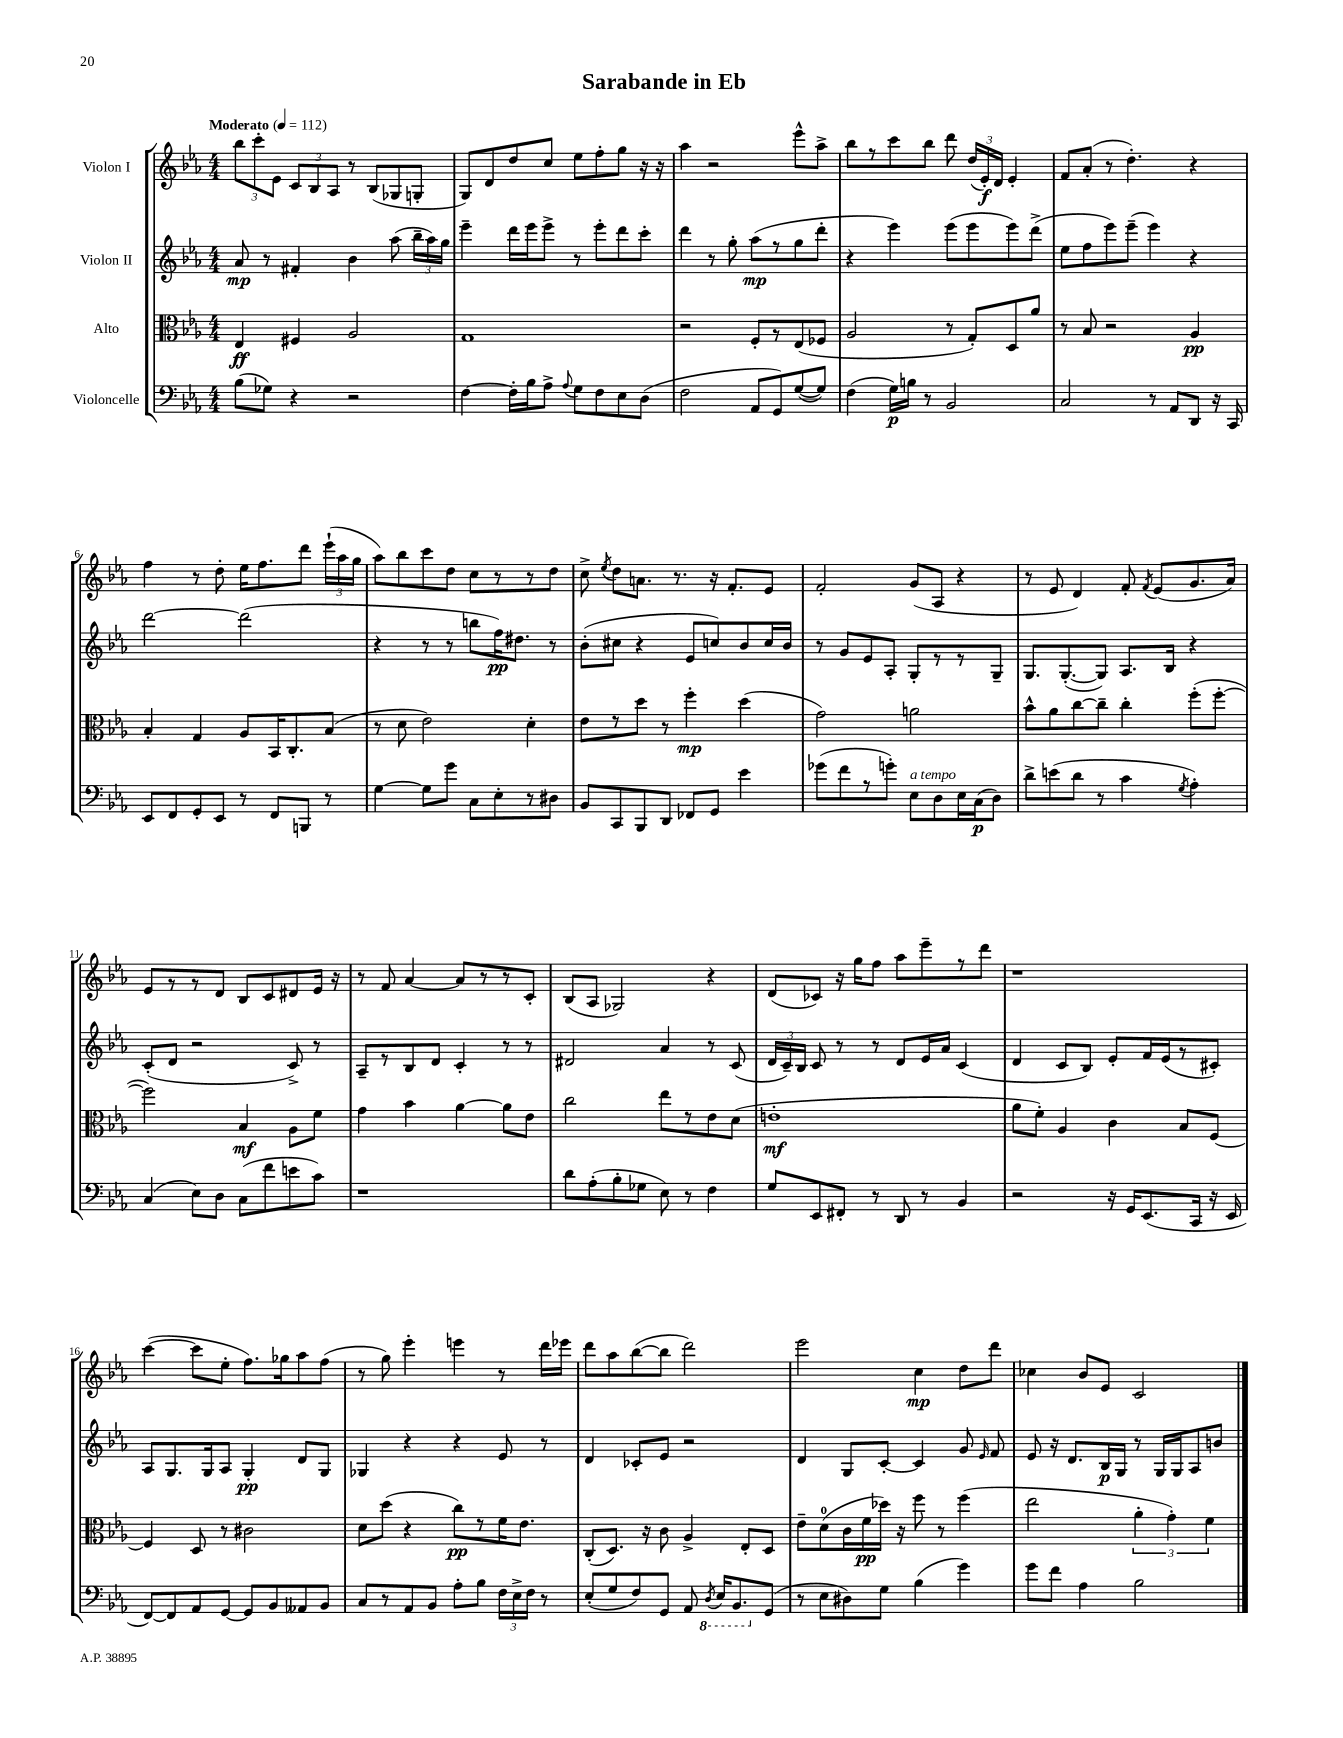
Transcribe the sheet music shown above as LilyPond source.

\header { title = "Sarabande in Eb" }
<<
\new StaffGroup <<
\new Staff = "s0" \with { instrumentName = "Violon I" } {
    \clef treble \key ees \major \numericTimeSignature \time 4/4 \tempo "Moderato" 4 = 112
    \autoBeamOff \tuplet 3/2 { bes''8[ c'''8-. ees'8] } \tuplet 3/2 { c'8[ bes8 aes8] } r8 bes8[( ges8 g8]-. |
    g8[) d'8 d''8 c''8] ees''8[ f''8-. g''8] r16 r16 |
    aes''4 r2 ees'''8[-^ aes''8]-> |
    bes''8[ r8 c'''8 bes''8] d'''8 \tuplet 3/2 { d''16[( ees'16-.\f) d'16] } ees'4-. |
    f'8[ aes'8]-.( r8 d''4.-.) r4 |
    f''4 r8 d''8-. ees''16[ f''8. d'''8] \tuplet 3/2 { ees'''16[-!( aes''16 g''16] } |
    aes''8[) bes''8 c'''8 d''8] c''8[ r8 r8 d''8] |
    c''8-> \acciaccatura { ees''8 } d''8[ a'8.] r8. r16 f'8.[-. ees'8] |
    f'2-. g'8[( aes8] r4 |
    r8 ees'8 d'4) f'8-. \acciaccatura { f'8 } ees'8[( g'8. aes'16]) |
    ees'8[ r8 r8 d'8] bes8[ c'8 dis'8 ees'16] r16 |
    r8 f'8 aes'4~ aes'8[ r8 r8 c'8]-. |
    bes8[( aes8] ges2) r4 |
    d'8[( ces'8]) r16 g''16[ f''8] aes''8[ ees'''8-- r8 d'''8] |
    r1 |
    c'''4~( c'''8[ ees''8]-. f''8.[) ges''16 aes''8 f''8]( |
    r8 g''8) ees'''4-. e'''4 r8 d'''16[ ees'''16] |
    d'''8[ aes''8 bes''8~( bes''8] d'''2) |
    ees'''2 c''4\mp d''8[ d'''8] |
    ces''4 bes'8[ ees'8] c'2 \bar "|." |
}
\new Staff = "s1" \with { instrumentName = "Violon II" } {
    \clef treble \key ees \major \numericTimeSignature \time 4/4
    \autoBeamOff aes'8\mp r8 fis'4-. bes'4 aes''8( \tuplet 3/2 { bes''16[-- aes''16) g''16] } |
    ees'''4-- d'''16[ ees'''16 ees'''8]-> r8 ees'''8[-. d'''8 c'''8]-. |
    d'''4 r8 g''8-. aes''8[\mp( r8 g''8 d'''8]-. |
    r4 ees'''4) ees'''8[( ees'''8 ees'''8) d'''8]->( |
    ees''8[ f''8 ees'''8) ees'''8]--( ees'''4) r4 |
    d'''2~ d'''2( |
    r4 r8 r8 b''8[ f''16\pp) dis''8.] r8 |
    bes'8[-.( cis''8] r4 ees'8[ c''8) bes'8 c''16 bes'16] |
    r8 g'8[ ees'8 aes8]-. g8[-. r8 r8 g8]-- |
    g8.[ g8.~-.( g8]) aes8.[ bes16] r4 |
    c'8[-.( d'8] r2 c'8->) r8 |
    aes8[-- r8 bes8 d'8] c'4-. r8 r8 |
    dis'2 aes'4 r8 c'8( |
    \tuplet 3/2 { d'16[ c'16--) bes16] } c'8 r8 r8 d'8[ ees'16 aes'16] c'4( |
    d'4 c'8[ bes8]) ees'8[-. f'16 ees'16( r8 cis'8]-.) |
    aes8[ g8. g16 aes8] g4-.\pp d'8[ g8] |
    ges4 r4 r4 ees'8 r8 |
    d'4 ces'8[-. ees'8] r2 |
    d'4 g8[ c'8]~-. c'4 g'8 \grace { ees'16 } f'8 |
    ees'8 r16 d'8.[ bes16\p g16] r8 g16[ g16 aes8 b'8] \bar "|." |
}
\new Staff = "s2" \with { instrumentName = "Alto" } {
    \clef alto \key ees \major \numericTimeSignature \time 4/4
    \autoBeamOff ees4\ff fis4 aes2 |
    g1 |
    r2 f8[-. r8 ees8( fes8] |
    aes2 r8 g8[-.) d8 aes'8] |
    r8 bes8 r2 aes4\pp |
    bes4-. g4 aes8[ bes,16 c8.-. bes8]( |
    r8 d'8 ees'2) d'4-. |
    ees'8[ r8 d''8] r8 f''4-.\mp d''4( |
    g'2) a'2 |
    bes'8[-^ aes'8 c''8~ c''8]-- c''4-. f''8[-.( f''8]~-. |
    f''2) bes4\mf aes8[ f'8] |
    g'4 bes'4 aes'4~ aes'8[ ees'8] |
    c''2 ees''8[ r8 ees'8 d'8]( |
    e'1-.\mf |
    aes'8[ f'8]-.) aes4 c'4 bes8[ f8]~ |
    f4 d8 r8 cis'2 |
    d'8[ d''8]( r4 c''8[\pp) r8 f'16 ees'8.] |
    c8[-.( d8.]) r16 c'8 aes4-> ees8[-. d8] |
    ees'8[-- d'8-0( c'16 f'16\pp des''16]) r16 f''8 r8 f''4( |
    ees''2 \tuplet 3/2 { aes'4-. g'4-.) f'4 } \bar "|." |
}
\new Staff = "s3" \with { instrumentName = "Violoncelle" } {
    \clef bass \key ees \major \numericTimeSignature \time 4/4
    \autoBeamOff bes8[( ges8]) r4 r2 |
    f4~ f16[-. bes16 aes8]-> \appoggiatura { aes8 } g8[ f8 ees8 d8]( |
    f2 aes,8[ g,8) g8~( g8]) |
    f4( g16[\p) b16] r8 bes,2 |
    c2 r8 aes,8[ d,8] r16 c,16 |
    ees,8[ f,8 g,8-. ees,8] r8 f,8[ b,,8] r8 |
    g4~ g8[ g'8] c8[ ees8-. r8 dis8] |
    bes,8[ c,8 bes,,8 d,8] fes,8[ g,8] ees'4 |
    ges'8[( f'8 r8 g'8]-.) ees8[^\markup { \italic "a tempo" } d8 ees16 c16\p( d8]) |
    d'8[-> e'8( d'8] r8 c'4 \acciaccatura { g8 } aes4-.) |
    c4( ees8[) d8] c8[( f'8 e'8 c'8]) |
    r1 |
    d'8[ aes8-.( bes8-. ges8] ees8) r8 f4 |
    g8[ ees,8 fis,8]-. r8 d,8 r8 bes,4 |
    r2 r16 g,16[ ees,8.( c,16] r16 ees,16 |
    f,8[~) f,8 aes,8 g,8]~ g,8[ bes,8 aeses,8 bes,8] |
    c8[ r8 aes,8 bes,8] aes8[-. bes8] \tuplet 3/2 { f16[ ees16-> f16] } r8 |
    ees8[-.( g8 f8) g,8] aes,8 \ottava #-1 \acciaccatura { d,8 } ees,16[ bes,,8. \ottava #0 g,8]( |
    r8 ees8[ dis8) g8] bes4( g'4) |
    g'8[ f'8] aes4 bes2 \bar "|." |
}
>>
>>
